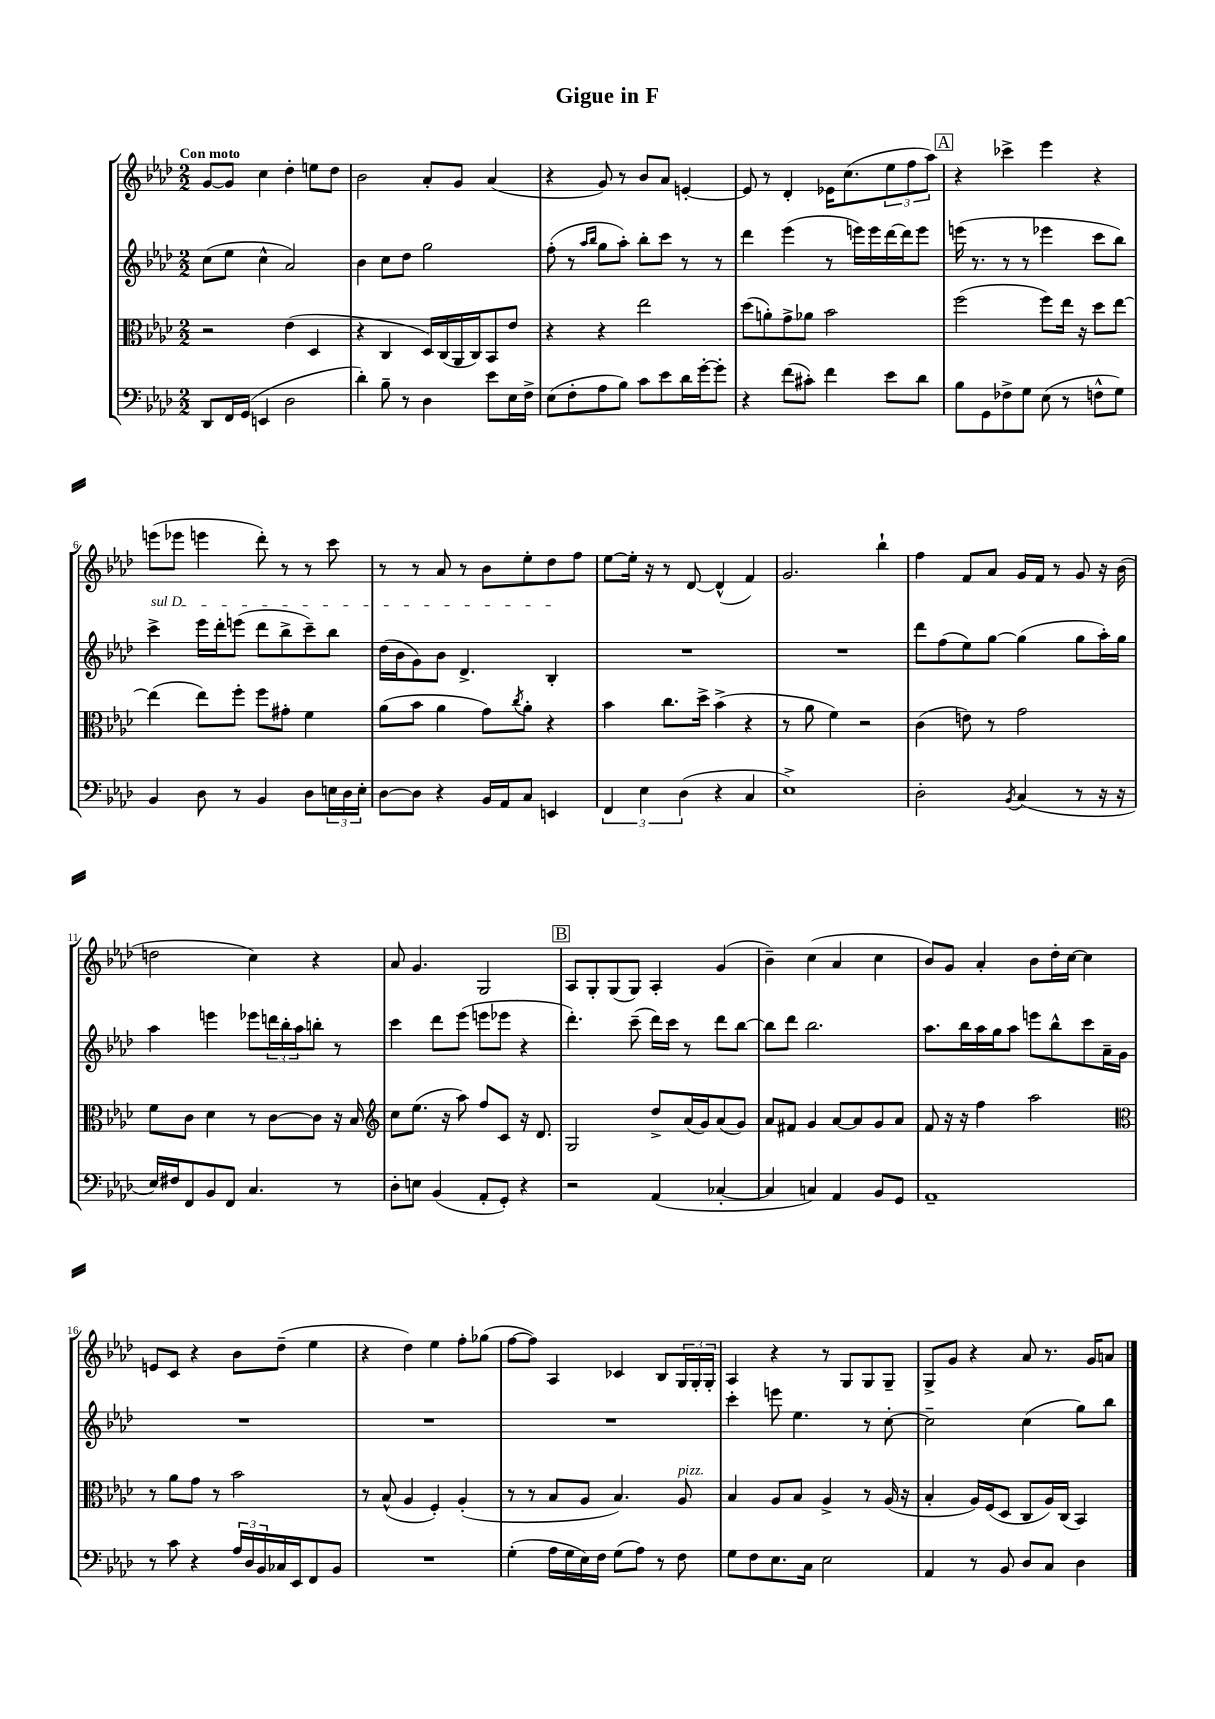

**kern	**kern	**kern	**kern
*staff4	*staff3	*staff2	*staff1
*clefF4	*clefC3	*clefG2	*clefG2
*k[b-e-a-d-]	*k[b-e-a-d-]	*k[b-e-a-d-]	*k[b-e-a-d-]
*M2/2	*M2/2	*M2/2	*M2/2
8DD-	2r	(8cc	[8g
16FF	.	8ee-	8g]
(16GG	.	.	.
4EE	.	4cc^^	4cc
2D-	(4e-	2a-)	4dd-'
.	4D-	.	8ee
.	.	.	8dd-
=	=	=	=
4d-')	4r	4b-	2b-
8B-~	4C	8cc	.
8r	.	8dd-	.
4D-	16D-)	2gg	8a-'
.	(16C	.	.
.	16AA-	.	8g
.	16C)	.	.
8e-	8BB-	.	(4a-
16E-	8e-	.	.
16F^	.	.	.
=	=	=	=
(8E-	4r	(8ff'	4r
8F'	.	8r	.
.	.	16qqaa-	.
.	.	16qqbb-	.
8A-	4r	8gg	8g)
8B-)	.	8aa-')	8r
8c	2ee-	8bb-'	8b-
8e-	.	8ccc	8a-
16d-	.	8r	[4e'
[16g'	.	.	.
8g']	.	8r	.
=	=	=	=
4r	(8dd-	4ddd-	8e]
.	8a')	.	8r
(8f	8g^	(4eee-	4d-'
8c#')	8a-	.	.
4f	2b-	8r	16e-
.	.	.	(8.cc
.	.	16eee)	.
.	.	16eee	.
8e-	.	[16ddd-	12ee-
.	.	16ddd-]	.
.	.	.	12ff
8d-	.	8eee	.
.	.	.	12aa-)
=	=	=	=
8B-	(2ff	(16eee	4r
.	.	8.r	.
8GG	.	.	.
8F-^	.	8r	4ccc-^
8G	.	8r	.
(8E-	8ff)	4eee-	4eee-
8r	16ee-	.	.
.	16r	.	.
8F^^	8dd-	8ccc	4r
8G)	[8ee-	8bb-)	.
=	=	=	=
4BB-	(4ee-]	4ccc^	(8eee
.	.	.	8eee-
8D-	8ee-)	16eee-	4eee
.	.	16ddd-'	.
8r	8ff'	(8eee	.
4BB-	8ff	8ddd-	8ddd-')
.	8g#'	8bb-^	8r
8D-	4f	8ccc~)	8r
24E	.	8bb-	8ccc
24D-	.	.	.
24E'	.	.	.
=	=	=	=
[8D-	(8a-	(16dd-	8r
.	.	16b-	.
8D-]	8b-	8g)	8r
4r	4a-	8b-	8a-
.	.	4.d-^	8r
16BB-	8g)	.	8b-
16AA-	.	.	.
.	8qcc	.	.
8C	8a-'	.	8ee-'
4EE	4r	4B-'	8dd-
.	.	.	8ff
=	=	=	=
6FF	4b-	1r	[8ee-
.	.	.	16ee-']
6E-	.	.	.
.	.	.	16r
.	8.cc	.	8r
(6D-	.	.	.
.	.	.	[8d-
.	16dd-^	.	.
4r	(4b-^	.	(4d-^^]
4C	4r	.	4f)
=	=	=	=
1E-^)	8r	1r	2.g
.	8a-	.	.
.	4f)	.	.
.	2r	.	.
.	.	.	4bb-`
=	=	=	=
2D-'	(4c	8ddd-	4ff
.	.	(8ff	.
.	8e)	8ee-)	8f
.	8r	[8gg	8a-
8qBB-	.	.	.
(4C	2g	(4gg]	16g
.	.	.	16f
.	.	.	8r
8r	.	8gg	8g
16r	.	16aa-')	16r
16r	.	16gg	(16b-
=	=	=	=
16E-)	8f	4aa-	2dd
16F#	.	.	.
8FF	8c	.	.
8BB-	4d-	4eee	.
8FF	.	.	.
4.C	8r	8eee-	4cc)
.	[8c	24ddd	.
.	.	24bb-'	.
.	.	24aa-	.
.	8c]	8bb'	4r
8r	16r	8r	.
.	16B-	.	.
=	=	=	=
*	*clefG2	*	*
8D-'	8cc	4ccc	8a-
8E	(8.ee-	.	4.g
(4BB-	.	8ddd-	.
.	16r	.	.
.	8aa-)	(8eee-	.
8AA-'	8ff	8eee	2G
8GG')	8c	8eee-	.
4r	16r	4r	.
.	8.d-	.	.
=	=	=	=
2r	2G	4.ddd-')	8A-
.	.	.	8G'
.	.	.	(8G
.	.	(8ccc~	8G)
(4AA-	8dd-^	16ddd-)	4A-'
.	.	16ccc	.
.	(16a-	8r	.
.	16g)	.	.
[4C-'	(8a-	8ddd-	(4g
.	8g)	[8bb-	.
=	=	=	=
4C-]	8a-	8bb-]	4b-~)
.	8f#	8ddd-	.
4C)	4g	2.bb-	(4cc
4AA-	[8a-	.	4a-
.	8a-]	.	.
8BB-	8g	.	4cc
8GG	8a-	.	.
=	=	=	=
1AA-~	8f	8.aa-	8b-)
.	16r	.	8g
.	16r	16bb-	.
.	4ff	16aa-	4a-'
.	.	16gg	.
.	.	8aa-	.
.	2aa-	8eee	8b-
.	.	8bb-^^	16dd-'
.	.	.	[16cc
.	.	8ccc	4cc]
.	.	16a-~	.
.	.	16g	.
=	=	=	=
*	*clefC3	*	*
8r	8r	1r	8e
8c	8a-	.	8c
4r	8g	.	4r
.	8r	.	.
24A-	2b-	.	8b-
24D-	.	.	.
24BB-	.	.	.
16C-	.	.	(8dd-~
16EE-	.	.	.
8FF	.	.	4ee-
8BB-	.	.	.
=	=	=	=
1r	8r	1r	4r
.	(8B-^^	.	.
.	4A-	.	4dd-)
.	4F')	.	4ee-
.	(4A-'	.	8ff'
.	.	.	(8gg-
=	=	=	=
(4G'	8r	1r	[8ff
.	8r	.	8ff])
16A-	8B-	.	4A-
16G	.	.	.
16E-)	8A-	.	.
16F	.	.	.
(8G	4.B-)	.	4c-
8A-)	.	.	.
8r	.	.	8B-
8F	8A-	.	24G
.	.	.	24G'
.	.	.	24G'
=	=	=	=
8G	4B-	4ccc'	4A-
8F	.	.	.
8.E-	8A-	8eee	4r
.	8B-	4.ee-	.
16C	.	.	.
2E-	4A-^	.	8r
.	.	.	8G
.	8r	8r	8G
.	(16A-	[8cc'	8G~
.	16r	.	.
=	=	=	=
4AA-	4B-'	2cc~]	8G^
.	.	.	8g
8r	16A-)	.	4r
.	(16F	.	.
8BB-	8D-	.	.
8D-	8C	(4cc	8a-
8C	16A-)	.	8.r
.	(16C	.	.
4D-	4BB-)	8gg)	.
.	.	.	16g
.	.	8bb-	8a
==	==	==	==
*-	*-	*-	*-
